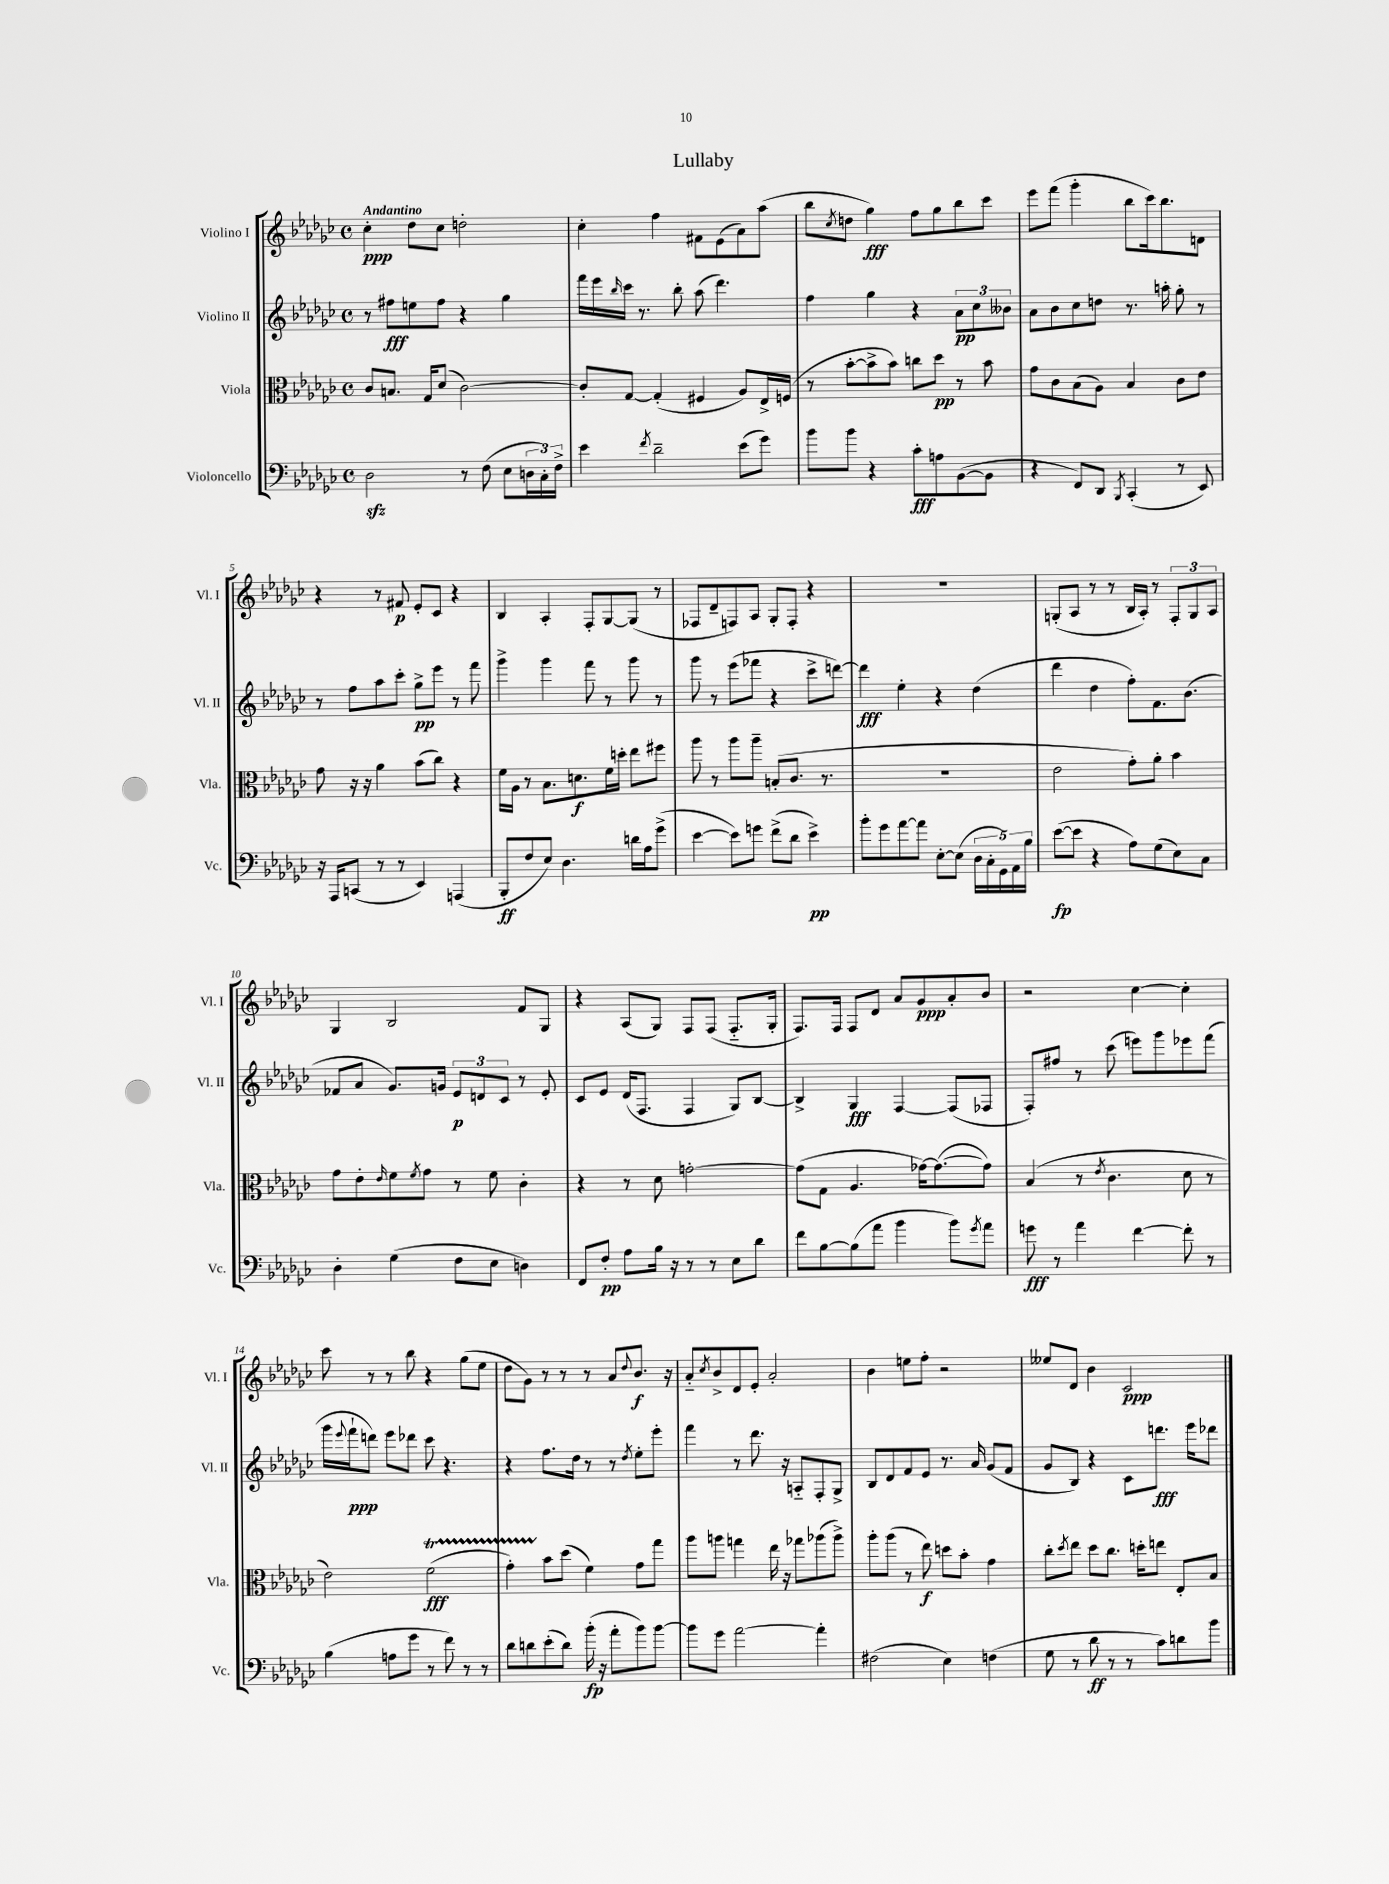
\header { title = "Lullaby" }
<<
\new StaffGroup <<
\new Staff = "s0" \with { instrumentName = "Violino I" shortInstrumentName = "Vl. I" } {
    \clef treble \key ges \major \defaultTimeSignature \time 4/4 \tempo "Andantino"
    ces''4-.\ppp des''8 ces''8 d''2-. |
    ces''4-. f''4 fis'8 ees'8( aes'8) aes''8( |
    bes''8 \acciaccatura { ces''8 } d''8 ges''4\fff) f''8 ges''8 bes''8 ces'''8 |
    ees'''8 f'''8( ges'''4-. bes''8 ces'''16) bes''8. d'8 |
    r4 r8 fis'8\p ees'8-. ces'8 r4 |
    bes4 aes4-. f8-. ges8~ ges8( r8 |
    fes8 des'8-- f8) aes8 ges8-. f8-. r4 |
    R1 |
    g8-.( aes8 r8 r8 bes16 aes16-.) r8 \tuplet 3/2 { f8-. g8 aes8 } |
    ges4 bes2 f'8 ges8 |
    r4 aes8( ges8) f8 f8( f8.-_ ges16-. |
    f8.) f16 f8 des'8 aes'8 ges'8\ppp aes'8-. bes'8 |
    r2 ces''4~ ces''4-. |
    ces'''8 r8 r8 bes''8 r4 ges''8( ees''8 |
    des''8 ges'8) r8 r8 r8 aes'8 \appoggiatura { des''8 } bes'8.\f r16 |
    aes'8-_ \acciaccatura { ces''8 } bes'8-> des'8 ees'8-. aes'2-. |
    bes'4 e''8 f''8-. r2 |
    eeses''8 des'8 bes'4 ces'2\ppp \bar "|." |
}
\new Staff = "s1" \with { instrumentName = "Violino II" shortInstrumentName = "Vl. II" } {
    \clef treble \key ges \major \defaultTimeSignature \time 4/4
    r8 fis''8\fff e''8 fis''8 r4 ges''4 |
    f'''16 ees'''16 \grace { bes''16 } ces'''16 r8. bes''8-. aes''8( des'''4.) |
    f''4 ges''4 r4 \tuplet 3/2 { aes'8\pp ces''8 beses'8 } |
    aes'8 bes'8 ces''8 d''8 r8. a''16-. ges''8-. r8 |
    r8 f''8 aes''8 ces'''8-. ges''8->\pp ees'''8 r8 f'''8 |
    ges'''4-> ges'''4 f'''8 r8 ges'''8 r8 |
    ges'''8 r8 ees'''8( fes'''8 r4 ces'''8-> d'''8~) |
    d'''4\fff ees''4-. r4 des''4( |
    des'''4 des''4 f''8-.) f'8. bes'8.( |
    fes'8 aes'8 ges'8.) g'16 \tuplet 3/2 { ees'8\p d'8 ces'8 } r8 ees'8-. |
    ces'8 ees'8 des'16( f8. f4 ges8) bes8~ |
    bes4-> ges4\fff f4~ f8( fes8 |
    f8-.) fis''8 r8 ces'''8( e'''8) ges'''8 ees'''8 f'''8( |
    ges'''16 \appoggiatura { ees'''8 } f'''16-!\ppp d'''8) ees'''8 des'''8 ces'''8 r4. |
    r4 f''8. des''16 r8 r8 \acciaccatura { des''8 } ees''8-. ees'''8-. |
    f'''4 r8 des'''8. r16 a8-_ f8-. ges8-> |
    bes8 des'8 f'8 ees'8 r8. aes'16 ges'8( f'8 |
    ges'8 bes8) r4 ces'8 d'''8.\fff ees'''16 des'''8 \bar "|." |
}
\new Staff = "s2" \with { instrumentName = "Viola" shortInstrumentName = "Vla." } {
    \clef alto \key ges \major \defaultTimeSignature \time 4/4
    ces'8 b8. ges16 des'8( ces'2~) |
    ces'8-. ges8~ ges4-.( fis4 aes8) ees16-> f16( |
    r8 bes'8~-. bes'8-> bes'8) c''8 des''8\pp r8 bes'8 |
    ges'8 ces'8 bes8( aes8) bes4 ces'8 ees'8 |
    ges'8 r16 r16 aes'4 bes'8( ces''8) r4 |
    f'16 aes16 r8 bes8. d'8.\f f'16 d''16-. ees''8 fis''8 |
    aes''8 r8 aes''8 aes''8-- b8-.( ces'8. r8. |
    R1 |
    ees'2 ges'8-.) aes'8-. bes'4 |
    ges'8 ees'8-. \grace { ees'16 } f'8 \acciaccatura { f'8 } ges'8 r8 f'8 ces'4-. |
    r4 r8 des'8 g'2~-. |
    g'8( ges8 aes4. ges'16~) ges'8.~( ges'8) |
    bes4( r8 \acciaccatura { ees'8 } ces'4. des'8 r8 |
    ees'2) f'2\startTrillSpan\fff( |
    ges'4-.) bes'8\stopTrillSpan des''8( f'4) ges'8 ges''8 |
    aes''8 a''8 g''4 ees''16 r16 ges''8 aes''8( aes''8->) |
    aes''8-. aes''8( r8 ees''8\f) d''8 bes'8-. ges'4 |
    ces''8-. \acciaccatura { des''8 } ees''8 des''8 ces''8. d''16-. e''8 ees8-. bes8 \bar "|." |
}
\new Staff = "s3" \with { instrumentName = "Violoncello" shortInstrumentName = "Vc." } {
    \clef bass \key ges \major \defaultTimeSignature \time 4/4
    des2\sfz r8 f8( ees8 \tuplet 3/2 { d16 ces16-.) f16-> } |
    ees'4 \acciaccatura { f'8 } des'2-- ees'8( ges'8) |
    bes'8 bes'8 r4 ces'8-.\fff a8 bes,8~( bes,8 |
    r4 f,8) des,8 \acciaccatura { bes,,8 } ces,4-.( r8 ees,8) |
    r16 aes,,16 c,8( r8 r8 ees,4) a,,4( |
    bes,,8-.\ff f8 ees8) des4. d'16 aes16 ges'8->( |
    ees'4~ ees'8) g'8 f'8->( des'8 ees'4->\pp) |
    bes'8-. ges'8 aes'8~ aes'8 ees8~-. ees8( \tuplet 5/4 { des16 ces16-. ges,16) aes,16 bes16 } |
    ees'8~\fp( ees'8 r4 aes8) ges8( ees8) ces8 |
    des4-. ges4( f8 ees8 d4) |
    f,8 f8-.\pp aes8 bes16 r16 r8 r8 ees8 des'8 |
    f'8 bes8~ bes8( aes'8 bes'4 bes'8) \acciaccatura { ges'8 } aes'8 |
    g'8\fff r8 aes'4 f'4~ f'8-. r8 |
    bes4( a8 ges'8 r8 f'8) r8 r8 |
    des'8 d'8 ees'8-.( d'8) bes'16-.\fp( r16 aes'8-. bes'8) bes'8~ |
    bes'8 ges'8 aes'2~ aes'4-. |
    fis2( ees4) f4( |
    ges8 r8 des'8\ff r8 r8 ces'8) d'8 bes'8 \bar "|." |
}
>>
>>
